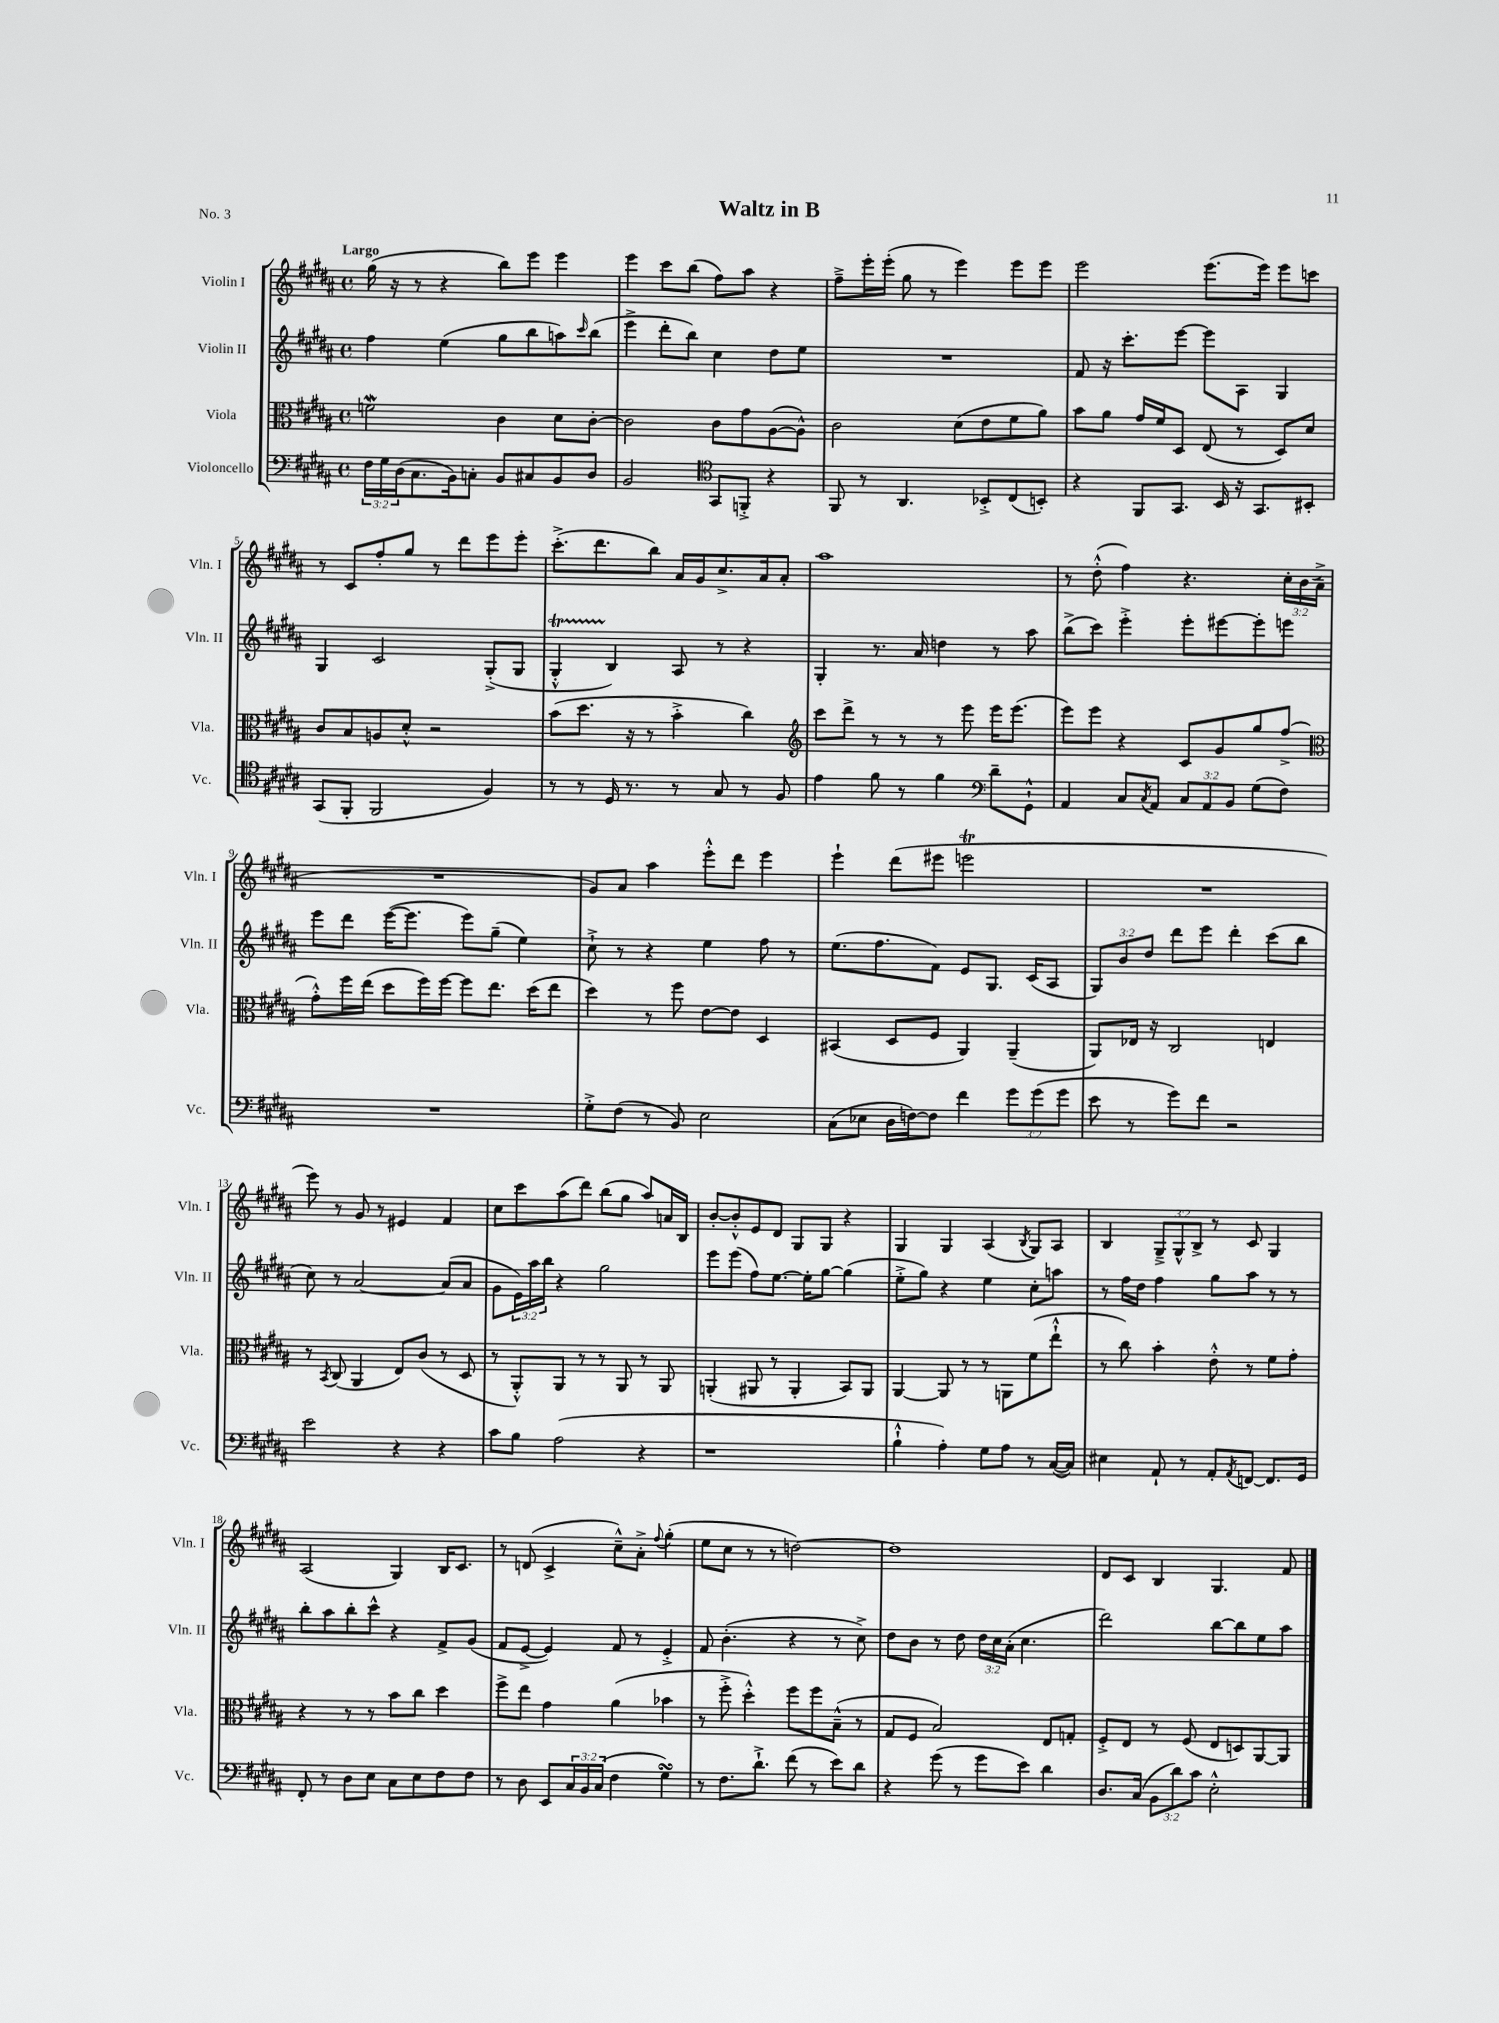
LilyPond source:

\header { title = "Waltz in B" piece = "No. 3" }
<<
\new StaffGroup <<
\new Staff = "s0" \with { instrumentName = "Violin I" shortInstrumentName = "Vln. I" } {
    \clef treble \key b \major \defaultTimeSignature \time 4/4 \override Staff.TupletNumber.text = #tuplet-number::calc-fraction-text \tempo "Largo"
    gis''16( r16 r8 r4 b''8) e'''8 e'''4 |
    e'''4 cis'''8 b''8( fis''8) ais''8 r4 |
    fis''8---> e'''16-. e'''16-.( gis''8 r8 e'''4) e'''8 e'''8 |
    e'''2 e'''8.( e'''16) e'''8 c'''8 |
    r8 cis'8 fis''8-. gis''8 r8 dis'''8 e'''8 e'''8-. |
    cis'''8.-.->( dis'''8. b''8) ais'16 gis'16 cis''8.-> ais'16 ais'8-. |
    ais''1 |
    r8 dis''8-.-^( fis''4) r4. \tuplet 3/2 { cis''16-. b'16 ais'16--->( } |
    R1 |
    gis'8) ais'8 ais''4 e'''8-.-^ dis'''8 e'''4 |
    e'''4-! dis'''8( eis'''8 e'''2\trill |
    R1 |
    e'''8) r8 gis'8 r8 eis'4 fis'4 |
    cis''8 cis'''8 ais''8( dis'''8) b''8( gis''8 ais''8) a'16 b16 |
    b'8~-. b'8-.-^ e'8 dis'8 gis8 gis8 r4 |
    gis4 gis4 ais4( \acciaccatura { b8 } gis8) ais8 |
    b4 \tuplet 3/2 { gis8---> gis8-^ b8-> } r8 cis'8 gis4 |
    ais2( gis4) b16 cis'8. |
    r8 d'8( cis'4-> cis''8---^) ais'8-.-> \appoggiatura { fis''8 } gis''4-.( |
    e''8 cis''8 r8 r8 d''2~) |
    d''1 |
    dis'8 cis'8 b4 gis4. fis'8 \bar "|." |
}
\new Staff = "s1" \with { instrumentName = "Violin II" shortInstrumentName = "Vln. II" } {
    \clef treble \key b \major \defaultTimeSignature \time 4/4 \override Staff.TupletNumber.text = #tuplet-number::calc-fraction-text
    fis''4 e''4( gis''8 b''8 a''8) \grace { cis'''16 } b''8( |
    e'''4-> dis'''8-. b''8) cis''4 dis''8 e''8 |
    R1 |
    fis'8 r16 cis'''8.-. e'''8~ e'''8 ais8 gis4 |
    gis4 cis'2 gis8-.->( gis8 |
    gis4-.-^\startTrillSpan b4\stopTrillSpan) ais8 r8 r4 |
    gis4-. r8. ais'16 d''4 r8 ais''8 |
    b''8->( cis'''8) e'''4-.-> e'''8-. eis'''8~ eis'''8-. e'''8 |
    e'''8 dis'''8 e'''16~( e'''8. e'''8) gis''8--( e''4) |
    cis''8-!-> r8 r4 e''4 fis''8 r8 |
    e''8.( fis''8. fis'8) e'8 gis8. cis'16( ais8 |
    \tuplet 3/2 { gis8) b'8 dis''8 } dis'''8 e'''8 dis'''4-. cis'''8( b''8 |
    cis''8) r8 ais'2~ ais'8( ais'8 |
    gis'8 \tuplet 3/2 { e'16) ais''16 b''16 } r4 gis''2 |
    e'''8 e'''8( fis''8) e''8.~ e''16-. gis''8~ gis''4( |
    e''8-.-> gis''8) r4 e''4 cis''8-. a''8 |
    r8 fis''16 dis''16 fis''4 gis''8 ais''8 r8 r8 |
    b''8-. ais''8 b''8-. cis'''8-^ r4 fis'8-> gis'8( |
    fis'8 e'8~-> e'4) fis'8 r8 e'4-.-> |
    fis'8 b'4.-.( r4 r8 cis''8->) |
    dis''8 b'8 r8 dis''8 \tuplet 3/2 { dis''16 cis''16 ais'16-.( } cis''4. |
    dis'''2) b''8~ b''8 e''8 ais''8 \bar "|." |
}
\new Staff = "s2" \with { instrumentName = "Viola" shortInstrumentName = "Vla." } {
    \clef alto \key b \major \defaultTimeSignature \time 4/4
    f'2\mordent cis'4 dis'8 cis'8~-. |
    cis'2 cis'8 gis'8 ais8~( ais8-^) |
    cis'2 dis'8( e'8 fis'8 ais'8) |
    b'8 ais'8 gis'16 fis'16 dis8 e8( r8 dis8) dis'8 |
    cis'8 b8 a8 dis'8-.-^ r2 |
    b'8( dis''8. r16 r8 b'4-.-> cis''4) |
    \clef treble cis'''8 dis'''8-> r8 r8 r8 e'''8 e'''16 e'''8.( |
    e'''8) e'''8 r4 cis'8 gis'8 gis''8 fis''8->( |
    \clef alto gis'8-.-^) fis''16 e''16( dis''8 fis''16) fis''16~ fis''8 e''8. dis''16( e''8 |
    dis''4) r8 fis''8 e'8~ e'8 dis4 |
    bis,4( dis8 fis8 ais,4) ais,4--( |
    ais,8) ees16 r16 cis2 e4 |
    r8 \acciaccatura { b,8 } cis8( ais,4 e8) cis'8( r8 dis8 |
    r8 ais,8-.-^) ais,8 r8 r8 ais,8 r8 ais,8 |
    a,4-.( ais,8 r8 ais,4-. b,8) ais,8 |
    ais,4~ ais,8 r8 r8 a,8 fis'8( e''8-!-^ |
    r8 cis''8) b'4-. e'8-.-^ r8 fis'8 gis'8-. |
    r4 r8 r8 b'8 cis''8 dis''4 |
    fis''8-> e''8 gis'4 ais'4( bes'4 |
    r8 fis''8-.-> dis''4-.-^) fis''8 fis''8 b8---^( r8 |
    gis8 fis8 b2) e8 g8-. |
    fis8-.-> e8 r8 fis8( e8 d8) ais,8~ ais,8 \bar "|." |
}
\new Staff = "s3" \with { instrumentName = "Violoncello" shortInstrumentName = "Vc." } {
    \clef bass \key b \major \defaultTimeSignature \time 4/4 \override Staff.TupletNumber.text = #tuplet-number::calc-fraction-text
    \tuplet 3/2 { fis16 gis16 dis16( } cis8. b,16) c8-. b,8 cis8 b,8 dis8 |
    b,2 \clef tenor gis,8 f,8-.-> r4 |
    fis,8 r8 ais,4. bes,8-.-> cis8( b,8-.) |
    r4 fis,8 gis,8. b,16 r16 gis,8. bis,8-. |
    gis,8( fis,8-. fis,2 fis4) |
    r8 r8 dis16 r8. r8 gis8 r8 fis8 |
    e'4 fis'8 r8 fis'4 \clef bass dis'8-- gis,8-!-^ |
    ais,4 cis8 \acciaccatura { cis8 } ais,8 \tuplet 3/2 { cis8 ais,8 b,8 } gis8( fis8) |
    R1 |
    gis8-.-> fis8( r8 b,8) e2 |
    cis8( ees8 dis16 f16~) f8 fis'4 \tuplet 3/2 { gis'8 gis'8( gis'8 } |
    e'8 r8 gis'8) fis'8 r2 |
    e'2 r4 r4 |
    cis'8 b8 ais2( r4 |
    r1 |
    b4-!-^ ais4-.) gis8 ais8 r8 cis16~( cis16) |
    eis4 ais,8-! r8 ais,8-. \acciaccatura { ais,8 } f,8~ f,8. gis,16 |
    fis,8-. r8 dis8 e8 cis8 e8 fis8 fis8 |
    r8 dis8 e,8 \tuplet 3/2 { cis16 b,16 cis16( } fis4 gis4\turn) |
    r8 fis8. dis'8.-!-> fis'8( r8 e'8) dis'8 |
    r4 gis'8( r8 gis'8 e'8) dis'4 |
    dis8. cis16( \tuplet 3/2 { b,8 dis'8) cis'8 } e2-.-^ \bar "|." |
}
>>
>>
